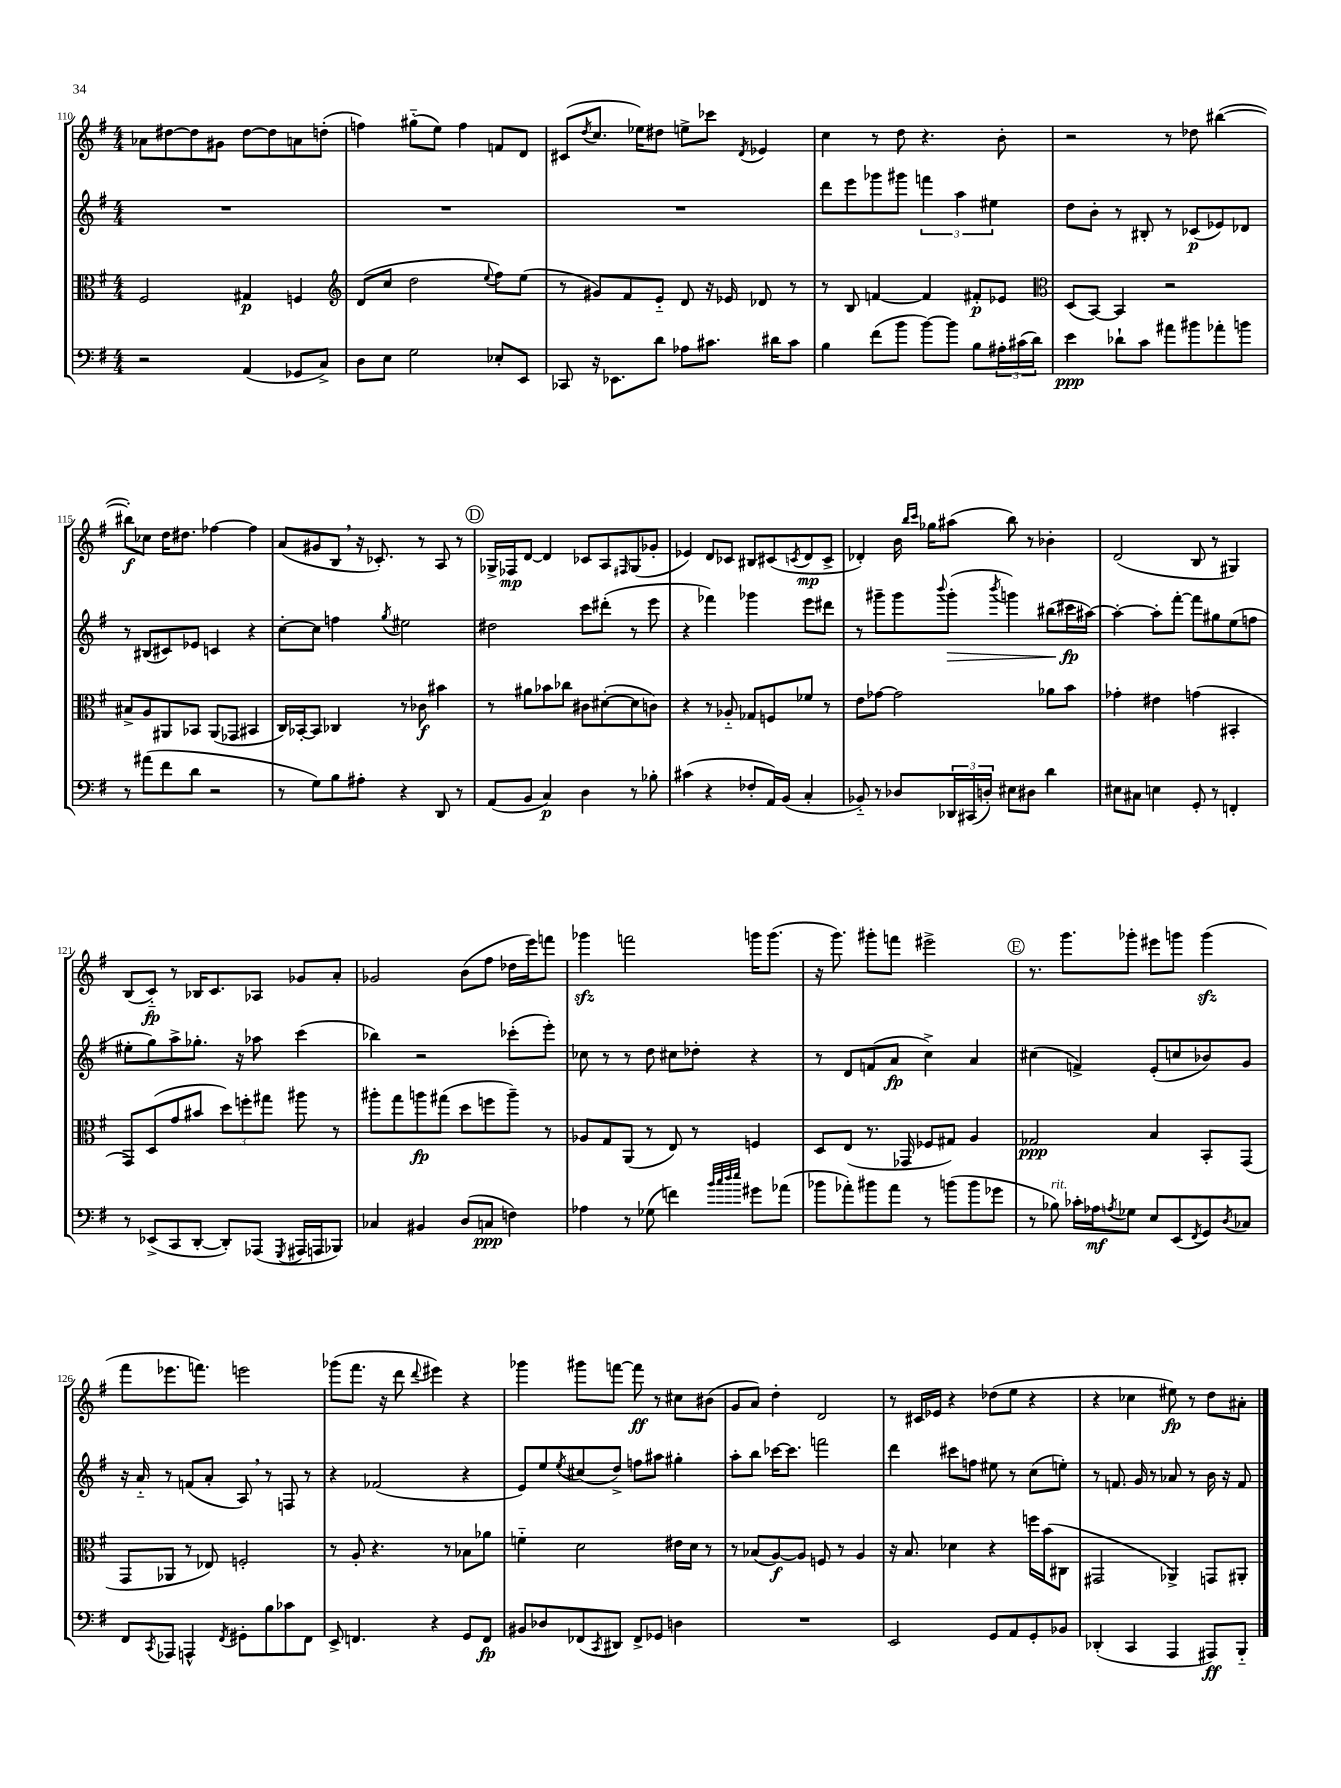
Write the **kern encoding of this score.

**kern	**kern	**kern	**kern
*staff4	*staff3	*staff2	*staff1
*clefF4	*clefC3	*clefG2	*clefG2
*k[f#]	*k[f#]	*k[f#]	*k[f#]
*M4/4	*M4/4	*M4/4	*M4/4
2r	2F#	1r	8a-
.	.	.	[8dd#
.	.	.	8dd#]
.	.	.	8g#
(4AA	4G#	.	[8dd#
.	.	.	8dd#]
8GG-	4F	.	8a
8C^)	.	.	(8dd'
=	=	=	=
*	*clefG2	*	*
8D	(8d	1r	4ff)
8E	8cc	.	.
2G	2dd	.	(8gg#'~
.	.	.	8ee)
.	.	.	4ff
.	8qqee	.	.
8E-'	8ff#)	.	8f
8EE	(8ee	.	8d
=	=	=	=
8CC-	8r	1r	(8c#
.	.	.	8qdd
16r	8g#)	.	8.cc
8.EE-	.	.	.
.	8f#	.	.
.	.	.	16ee-)
8d	8e'~	.	8dd#
8A-	8d	.	8ee^
8.c#	16r	.	8ccc-
.	16e-	.	.
.	.	.	8qd
.	8d-	.	4e-
16d#	.	.	.
8c#	8r	.	.
=	=	=	=
4B	8r	8ddd	4cc
.	8B	8eee	.
(8f#	[4f	8ggg-	8r
8b	.	8ggg#	8dd
[8b)	4f]	6fff	4.r
8b]	.	.	.
.	.	6aa	.
8B	8f#'	.	.
.	.	6ee#	.
24A#'	8e-	.	8b'
(24c#	.	.	.
24d)	.	.	.
=	=	=	=
*	*clefC3	*	*
4e	(8D	8dd	2r
.	[8BB)	8b'	.
8d-`	4BB]	8r	.
8c	.	8B#'	.
8a#	2r	8r	8r
8b#	.	(8c-	8dd-
8a-'	.	8e-)	([4bb#
8b	.	8d-	.
=	=	=	=
8r	8B#^	8r	8bb#'])
(8a#	8A	(8B#	8cc-
8f#	8AA#	8c#)	16dd
.	.	.	8.dd#
8d	8BB-	8e-	.
2r	(8AA#	4c	[4ff-
.	8GG-	.	.
.	4BB#	4r	4ff-]
=	=	=	=
8r	16C)	[8cc'	(8a
.	[16BB-'	.	.
8G)	8BB-]	8cc]	8g#
8B	4C-	4ff	8B
8A#'	.	.	16r
.	.	.	8.c-')
.	.	8qgg	.
4r	8r	2ee#	.
.	8c-	.	8r
8DD	4b#	.	8A
8r	.	.	8r
=	=	=	=
(8AA	8r	2dd#	16G-^
.	.	.	16F-
8BB	8a#	.	[8d
4C)	8b-	.	4d]
.	8cc-	.	.
4D	8c#	8ccc	8c-
.	([8d#'	(8ddd#'	8A
.	.	.	16qqF#
8r	8d#]	8r	(8G-
8B-'	8c)	8eee	8g-'
=	=	=	=
(4c#	4r	4r	4e-)
4r	8r	4fff-)	8d
.	8A-'~	.	8c-
8F-'	8G-	4ggg-	8B#
16AA)	8F	.	(8c#
(16BB	.	.	.
.	.	.	8qc
4C'	8f-	8eee	8d
.	8r	8ddd#	8c^
=	=	=	=
8BB-'~)	8e	8r	4d-')
8r	[8g-	8ggg#~	.
8D-	2g-]	8ggg#	16b
.	.	.	16qqbb
.	.	.	16qqccc
.	.	.	16gg-
.	.	8qqbbb	.
24DD-	.	(8ggg#'	(8aa#
(24CC#	.	.	.
24D')	.	.	.
.	.	8qbbb	.
8E#	.	4ggg)	8bb)
8D#	.	.	8r
4d	8a-	(8bb#	4b-'
.	8b	16ccc#	.
.	.	[16aa#)	.
=	=	=	=
8E#	4g-'	4aa#'_	(2d
8C#	.	.	.
4E	4e#	8aa#']	.
.	.	[8fff#'	.
8GG'	(4g	8fff#]	8B
8r	.	8gg#	8r
4FF'	4BB#'	(8ee	4G#)
.	.	8ff	.
=	=	=	=
8r	8GG)	8ee#'	(8B
(8EE-^	(8D	8gg)	8c'~)
8CC	8g	8aa^	8r
[8DD'	8b#	8.gg-'	16B-
.	.	.	8.c
8DD'])	12dd)	.	.
.	.	16r	.
.	12ff'	.	.
(8AAA-	.	8aa-	8A-
.	12gg#	.	.
8qGGG	.	.	.
16AAA#	8aa#	(4ccc	8g-
16AAA	.	.	.
8BBB-)	8r	.	8a'
=	=	=	=
4C-	8aa#'	4bb-)	2g-
.	8gg	.	.
4BB#	8aa	2r	.
.	(8gg#	.	.
(8D	8dd	.	(8b
8C	8ff	.	8ff#
4F)	8aa~)	(8ccc-'	16dd-
.	.	.	16eee)
.	8r	8eee')	8fff
=	=	=	=
4A-	8A-	8cc-	4ggg-
.	8G	8r	.
8r	(8AA	8r	2fff
(8G-	8r	8dd	.
4f)	8E)	8cc#	.
.	8r	8dd-'	.
32qqb	.	.	.
32qqcc	.	.	.
32qqdd	.	.	.
32qqee	.	.	.
8g#	4F	4r	16ggg
.	.	.	(8.ggg
(8a-	.	.	.
=	=	=	=
8b-	8D	8r	16r
.	.	.	8.ggg)
8a-')	(8E	8d	.
8b#	8.r	(8f	8ggg#'
8a-	.	8a	8fff
.	16GG-	.	.
8r	8F-	4cc^)	2eee#^
(8b	8G#)	.	.
8b	4A	4a	.
8g-	.	.	.
=	=	=	=
8r	2G-	(4cc#	8.r
8B-)	.	.	.
.	.	.	8.ggg
16c-'	.	4f^)	.
16A-	.	.	.
8qA	.	.	.
8G-	.	.	8ggg-'
8E	4B	(8e'	8eee#
(8EE	.	8cc	8ggg
8qFF#	.	.	.
8GG)	8BB'	8b-)	(4ggg
8qD	.	.	.
8C-	(8GG	8g	.
=	=	=	=
8FF#	8GG	16r	8fff#
.	.	16a'~	.
8qCC	.	.	.
8AAA-	8AA-	8r	8.eee-
4AAA^^	8r	(8f	.
.	.	.	8.fff)
.	8E-)	8a'	.
8qFF#	.	.	.
8GG#'	2F'	8A)	2eee
8B	.	8r	.
8c-	.	8F	.
8FF#	.	8r	.
=	=	=	=
8EE^	8r	4r	(8ggg-
4.FF	8A'	.	8.fff#
.	4.r	(2f-	.
.	.	.	16r
.	.	.	8ddd
.	.	.	8qqddd
4r	.	.	4eee#)
.	8r	.	.
8GG	8B-	4r	4r
8FF	8a-	.	.
=	=	=	=
8BB#	4f'~	8e)	4ggg-
8D-	.	8ee	.
.	.	8qee	.
(8FF-	2d	(8cc#	8ggg#
8qCC	.	.	.
8DD#)	.	8dd^)	[8fff
8FF-^	.	8ff	8fff]
8GG-	.	8aa#	8r
4D	16e#	4gg#'	8cc#
.	16d	.	.
.	8r	.	(8b#
=	=	=	=
1r	8r	8aa'	8g
.	(8B-	8bb	8a)
.	[8A)	[16ccc-	4dd'
.	.	8.ccc-]	.
.	8A]	.	.
.	8F	2fff	2d
.	8r	.	.
.	4A	.	.
=	=	=	=
2EE	16r	4ddd	8r
.	8.B	.	.
.	.	.	16c#
.	.	.	16e-
.	4d-	8ccc#	4r
.	.	8ff	.
8GG	4r	8ee#	(8dd-
8AA	.	8r	8ee
8GG'	16ff	(8cc	4r
.	(16b	.	.
8BB-	8C#	8ee')	.
=	=	=	=
(4DD-'	2GG#	8r	4r
.	.	8.f	.
4CC	.	.	4cc-
.	.	16g	.
.	.	8r	.
4AAA	4AA-^)	8a-	8ee#)
.	.	8r	8r
8AAA#)	8GG	16b	8dd
.	.	16r	.
8BBB'~	8AA#'	8f	8a#'
==	==	==	==
*-	*-	*-	*-
